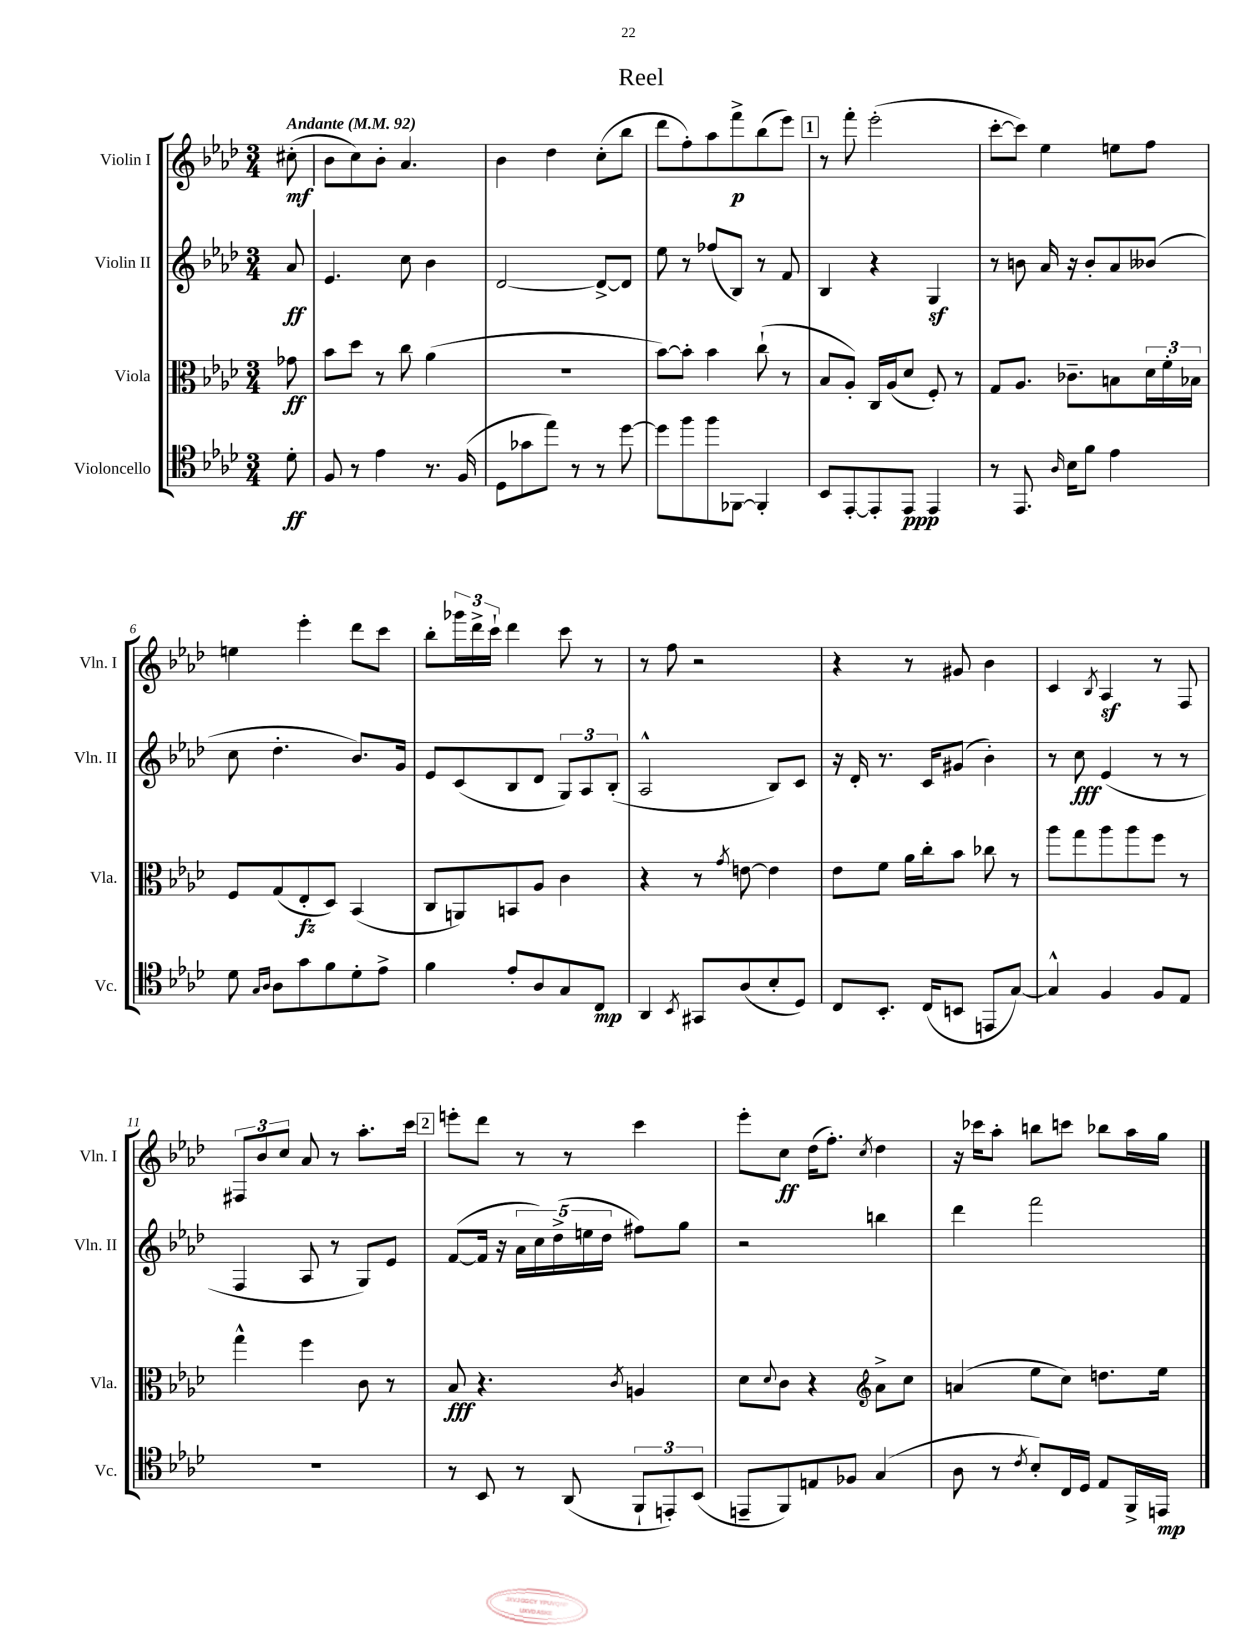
\header { title = "Reel" }
<<
\new StaffGroup <<
\new Staff = "s0" \with { instrumentName = "Violin I" shortInstrumentName = "Vln. I" } {
    \clef treble \key aes \major \numericTimeSignature \time 3/4 \partial 8 \tempo "Andante" 4 = 92
    cis''8-.\mf( |
    bes'8 c''8) bes'8-. aes'4. |
    bes'4 des''4 c''8-.( bes''8 |
    des'''8 f''8-.) aes''8 f'''8->\p bes''8( ees'''8) |
    \mark \markup { \box "1" } r8 f'''8-. ees'''2-.( |
    c'''8~-. c'''8) ees''4 e''8 f''8 |
    e''4 ees'''4-. des'''8 c'''8 |
    bes''8-. \tuplet 3/2 { ges'''16 des'''16-> c'''16-! } des'''4 c'''8 r8 |
    r8 f''8 r2 |
    r4 r8 gis'8 bes'4 |
    c'4 \acciaccatura { bes8 } aes4\sf r8 f8 |
    \tuplet 3/2 { fis8 bes'8 c''8 } aes'8 r8 aes''8.-. c'''16 |
    \mark \markup { \box "2" } e'''8-. des'''8 r8 r8 c'''4 |
    ees'''8-. c''8\ff des''16( f''8.-.) \acciaccatura { c''8 } des''4 |
    r16 ces'''16 aes''8-. b''8 c'''8 bes''8 aes''16 g''16 \bar "|." |
}
\new Staff = "s1" \with { instrumentName = "Violin II" shortInstrumentName = "Vln. II" } {
    \clef treble \key aes \major \numericTimeSignature \time 3/4 \partial 8
    aes'8\ff |
    ees'4. c''8 bes'4 |
    des'2~ des'8~-> des'8 |
    ees''8 r8 fes''8( bes8) r8 f'8 |
    \mark \markup { \box "1" } bes4 r4 g4\sf |
    r8 b'8 aes'16 r16 b'8-. aes'8 beses'8( |
    c''8 des''4.-. bes'8.) g'16 |
    ees'8 c'8( bes8 des'8 \tuplet 3/2 { g8) aes8 bes8-.( } |
    aes2-^ bes8) c'8 |
    r16 des'16-. r8. c'16 gis'8( bes'4-.) |
    r8 c''8\fff ees'4( r8 r8 |
    f4 aes8 r8 g8) ees'8 |
    \mark \markup { \box "2" } f'8~( f'16 r16 \tuplet 5/4 { aes'16 c''16) des''16->( e''16 des''16 } fis''8) g''8 |
    r2 b''4 |
    des'''4 f'''2 \bar "|." |
}
\new Staff = "s2" \with { instrumentName = "Viola" shortInstrumentName = "Vla." } {
    \clef alto \key aes \major \numericTimeSignature \time 3/4 \partial 8
    ges'8\ff |
    bes'8 des''8 r8 c''8 aes'4( |
    R2. |
    bes'8~) bes'8-. bes'4 c''8-!( r8 |
    \mark \markup { \box "1" } bes8 aes8-.) c16 aes16( des'8 f8-.) r8 |
    g8 aes8. ces'8.-- b8 \tuplet 3/2 { des'16 f'16-. bes16 } |
    f8 g8( ees8-.\fz des8) bes,4( |
    c8 a,8) b,8 aes8 c'4 |
    r4 r8 \acciaccatura { g'8 } e'8~ e'4 |
    ees'8 f'8 aes'16 c''16-. bes'8 ces''8 r8 |
    aes''8 g''8 aes''8 aes''8 f''8 r8 |
    g''4-^ f''4 c'8 r8 |
    \mark \markup { \box "2" } bes8\fff r4. \acciaccatura { c'8 } a4 |
    des'8 \appoggiatura { des'8 } c'8 r4 \clef treble aes'8-> c''8 |
    a'4( ees''8 c''8) d''8. ees''16 \bar "|." |
}
\new Staff = "s3" \with { instrumentName = "Violoncello" shortInstrumentName = "Vc." } {
    \clef tenor \key aes \major \numericTimeSignature \time 3/4 \partial 8
    des'8-.\ff |
    f8 r8 ees'4 r8. f16( |
    des8 ges'8 ees''8) r8 r8 des''8~ |
    des''8 f''8 f''8 fes,8~ fes,4-. |
    \mark \markup { \box "1" } bes,8 ees,8~-. ees,8-. ees,8\ppp ees,4 |
    r8 ees,8. \grace { aes16 } bes16 f'8 ees'4 |
    des'8 \grace { g16 aes16 } aes8 g'8 f'8 des'8-. ees'8-> |
    f'4 ees'8-. aes8 g8 c8\mp |
    aes,4 \acciaccatura { bes,8 } gis,8 aes8( bes8-. des8) |
    c8 bes,8.-. c16( b,8 e,8 g8~) |
    g4-^ f4 f8 ees8 |
    R2. |
    \mark \markup { \box "2" } r8 bes,8 r8 aes,8( \tuplet 3/2 { f,8-! e,8-.) bes,8( } |
    e,8-- f,8) e8 fes8 g4( |
    aes8 r8 \acciaccatura { c'8 } bes8-.) c16 des16 ees8 f,16-> e,16\mp \bar "|." |
}
>>
>>
